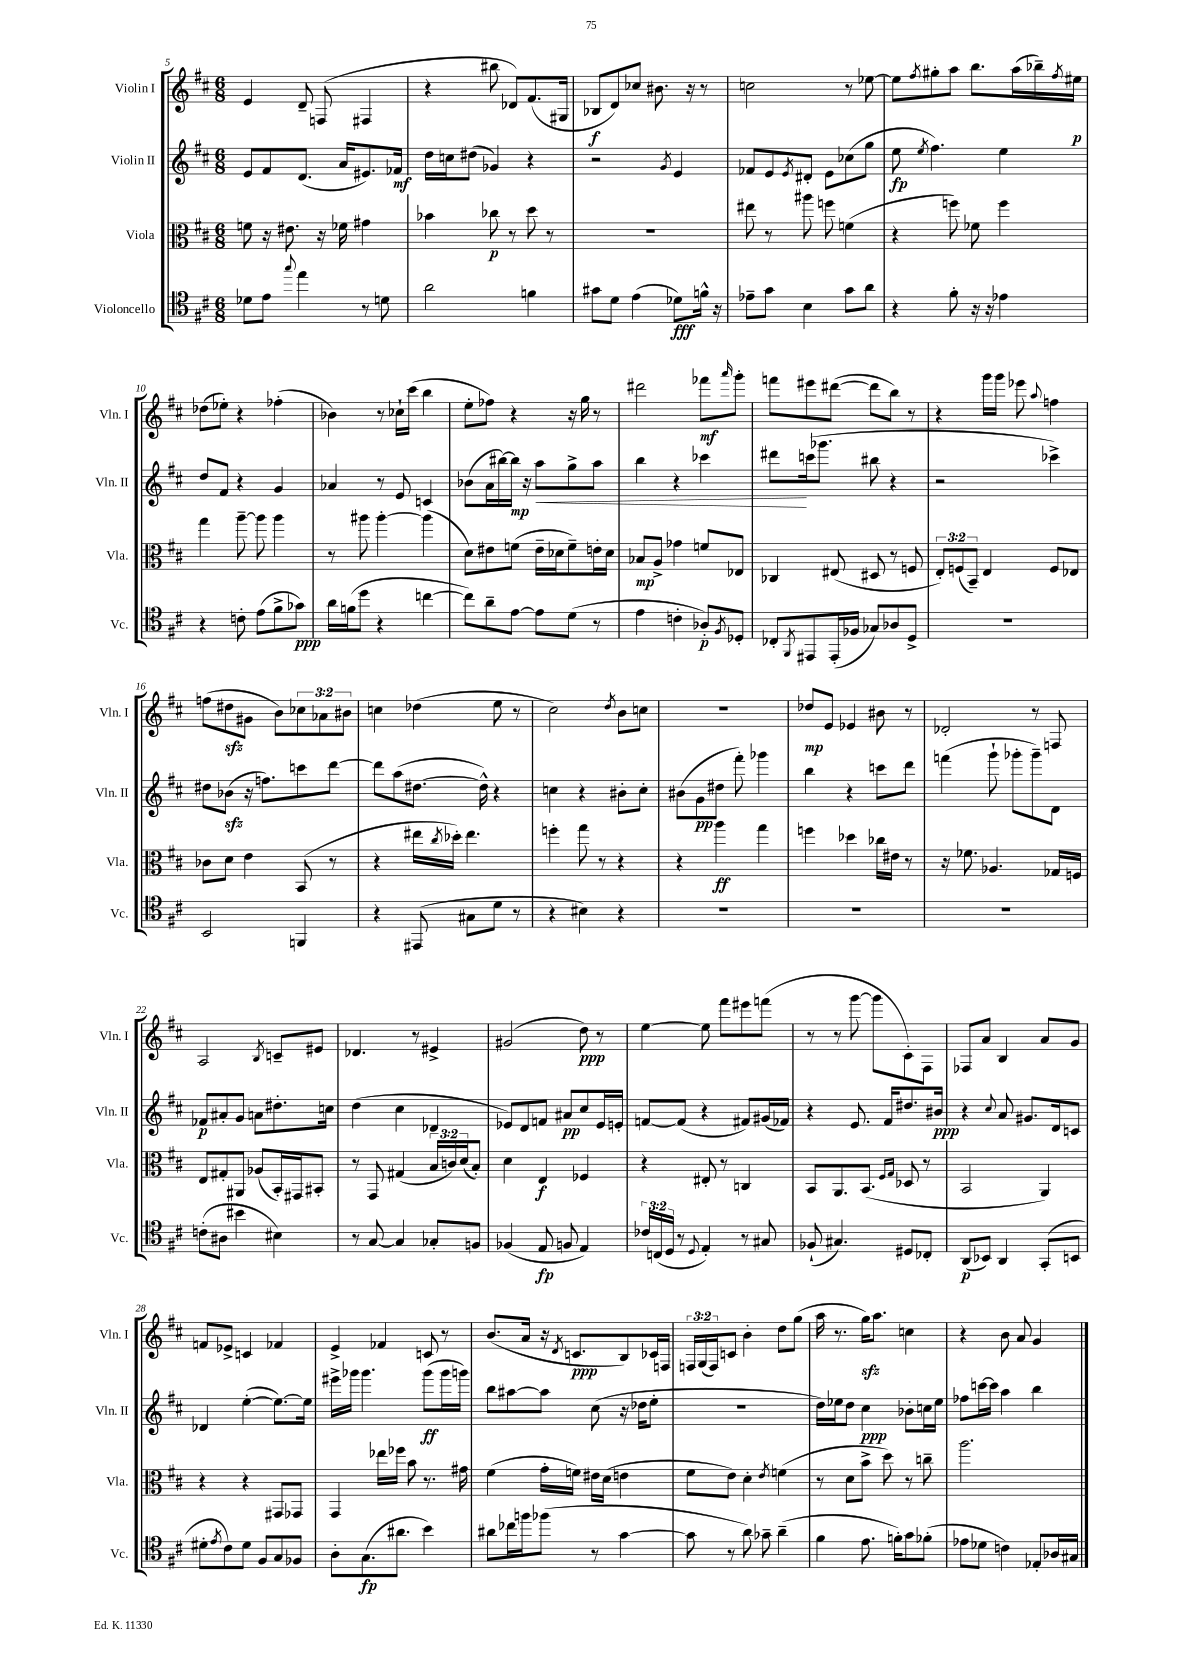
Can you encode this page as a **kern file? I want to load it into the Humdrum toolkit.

**kern	**dynam	**kern	**dynam	**kern	**dynam	**kern	**dynam
*part4	*part4	*part3	*part3	*part2	*part2	*part1	*part1
*staff4	*staff4	*staff3	*staff3	*staff2	*staff2	*staff1	*staff1
*I"Violoncello	*	*I"Viola	*	*I"Violin II	*	*I"Violin I	*
*I'Vc.	*	*I'Vla.	*	*I'Vln. II	*	*I'Vln. I	*
*clefC4	*	*clefC3	*	*clefG2	*	*clefG2	*
*k[f#c#]	*	*k[f#c#]	*	*k[f#c#]	*	*k[f#c#]	*
*M6/8	*	*M6/8	*	*M6/8	*	*M6/8	*
=5	=5	=5	=5	=5	=5	=5	=5
8d-X\L	.	8fn\	.	8e/L	.	4e/	.
8e\J	.	16r	.	8f#/	.	.	.
.	.	8.e#X\	.	.	.	.	.
8qqgg/	.	.	.	.	.	.	.
4ee\	.	.	.	(8.d/J	.	8d~/	.
.	.	16r	.	.	.	(8Fn/	.
.	.	16f-X\	.	16a/KL	.	.	.
8r	.	4g#X\	.	8.e#X/)	.	4F#X/	.
8dn\	.	.	.	.	.	.	.
.	.	.	.	16f-X/Jk	mf	.	.
=6	=6	=6	=6	=6	=6	=6	=6
2a\	.	4b-X\	.	16dd\LL	.	4r	.
.	.	.	.	16ccn\J	.	.	.
.	.	.	.	(8dd#X\J	.	.	.
.	.	8cc-X\	p	4g-X/)	.	8bb#X\	.
.	.	8r	.	.	.	8d-X/L)	.
4fn\	.	8dd\	.	4r	.	(8.f#/	.
.	.	8r	.	.	.	.	.
.	.	.	.	.	.	16G#X/Jk	.
=7	=7	=7	=7	=7	=7	=7	=7
8g#X\L	.	2.r	.	2r	.	8B-X/L	f
8d\J	.	.	.	.	.	8d/)	.
(4e\	.	.	.	.	.	8cc-X/J	.
.	.	.	.	.	.	8.b#X\	.
.	.	.	.	8qg/	.	.	.
8d-X\L)	fff	.	.	4e/	.	.	.
.	.	.	.	.	.	16r	.
16fn^^\Jk	.	.	.	.	.	8r	.
16r	.	.	.	.	.	.	.
=8	=8	=8	=8	=8	=8	=8	=8
8e-X~\L	.	8ee#X\	.	8f-X/L	.	2ccn\	.
8g\J	.	8r	.	8e/	.	.	.
.	.	.	.	8qe/	.	.	.
4B\	.	8aa#X\	.	8d#X'/J	.	.	.
.	.	8ffn\	.	8e\L	.	.	.
8g\L	.	(4fn\	.	(8cc-X\	.	8r	.
8a\J	.	.	.	8gg\J	.	[8ee-X\	.
=9	=9	=9	=9	=9	=9	=9	=9
4r	.	4r	.	8ee\	fp	8ee-\L]	.
.	.	.	.	8qee/	.	8qff#/	.
.	.	.	.	4.ff#\)	.	8gg#X'\	.
8f#'\	.	8ffn\)	.	.	.	8aa\J	.
16r	.	8f-X\	.	.	.	8.bb\L	.
16r	.	.	.	.	.	.	.
4e-X\	.	4ff\	.	4ee\	.	.	.
.	.	.	.	.	.	(16aa\L	.
.	.	.	.	.	.	16bb-X~\)	.
.	.	.	.	.	.	8qff#/	.
.	.	.	.	.	.	16ee#X\JJ	p
!!LO:LB:g=z
=10	=10	=10	=10	=10	=10	=10	=10
4r	.	4gg\	.	8dd/L	.	(8dd-X\L	.
.	.	.	.	8f#/J	.	8ee-X'\J)	.
8cn'\	.	[8aa~\	.	4r	.	4r	.
(8e\L	.	8aa\]	.	.	.	.	.
8f#^\	.	4aa\	.	4g/	.	(4ff-X'\	.
8g-X\J)	ppp	.	.	.	.	.	.
=11	=11	=11	=11	=11	=11	=11	=11
16a\LL	.	8r	.	4a-X/	.	4b-X\)	.
(16fn\J	.	.	.	.	.	.	.
8dd\J	.	8aa#X\	.	.	.	.	.
4r	.	[4aa#'\	.	8r	.	8r	.
.	.	.	.	8e/	.	16cc-X`\LL	.
.	.	.	.	.	.	(16ccc#\JJ	.
[4ccn\	.	(4aa#\]	.	4cn/	.	4bb\	.
=12	=12	=12	=12	=12	=12	=12	=12
8cc\L])	.	8d\L)	.	(8b-X\L	.	8ee'\L	.
8a~\	.	8e#X\	.	16a\L	.	8ff-X\J)	.
.	.	.	.	[16bb#X\)	.	.	.
[8e\J	.	(8fn\J	.	16bb#\JJ]	mp	4r	.
.	.	.	.	16r	.	.	.
!	!	!	!	!	!LO:HP:b	!	!
8e\L]	.	16e#~\LL	.	8aa\L	<	.	.
.	.	16d-X\J	.	.	.	.	.
(8d\J	.	8f~\)	.	8gg^\	.	16r	.
.	.	.	.	.	.	16gg\	.
8r	.	16en'\L	.	8aa\J	.	8r	.
.	.	16d-\JJ	.	.	.	.	.
=13	=13	=13	=13	=13	=13	=13	=13
4e\	.	8B-X/L	mp	4bb\	.	2ddd#X\	.
.	.	8A^/J	.	.	.	.	.
4cn'\	.	4g-X\	.	4r	.	.	.
8A-X'/L)	p	8fn/L	.	4ccc-X\	.	8fff-X\L	mf
8qF#/	.	.	.	.	.	16qqaaa/	.
8D-X'/J	.	8E-X/J	.	.	.	8ggg'\J	.
=14	=14	=14	=14	=14	=14	=14	=14
8C-X'/L	.	4C-X/	.	8ddd#X\L	.	8fffn\L	.
8qFF#/	.	.	.	.	.	.	.
8EE#X/	.	.	.	(16cccn\k	[	8eee#X\	.
.	.	.	.	8.ggg-X\J	.	.	.
(16EE#'/L	.	(8E#X/	.	.	.	([8ddd#X\J	.
16F-X/JJ	.	.	.	.	.	.	.
8G-X/L)	.	8D#X/	.	8bb#X\	.	8ddd#\L]	.
8A-X/	.	8r	.	4r	.	8bb\J)	.
8D^/J	.	8Fn/	.	.	.	8r	.
=15	=15	=15	=15	=15	=15	=15	=15
2.r	.	12E'/L)	.	2r	.	4r	.
.	.	(12Fn/	.	.	.	.	.
.	.	12BB~/J)	.	.	.	.	.
.	.	4E/	.	.	.	16ggg\LL	.
.	.	.	.	.	.	16ggg\JJ	.
.	.	.	.	.	.	8eee-X\	.
.	.	.	.	.	.	8qqaa/	.
.	.	8F/L	.	4ccc-X^\)	.	4ffn\	.
.	.	8E-X/J	.	.	.	.	.
!!LO:LB:g=z
=16	=16	=16	=16	=16	=16	=16	=16
2BB/	.	8c-X\L	.	8dd#X\L	.	(8ffn\L	.
.	.	8d\J	.	(8b-Xzz\J	.	8dd#Xzz\	.
.	.	4e\	.	16r	.	8g#X\J	.
.	.	.	.	8.ffn\L)	.	.	.
.	.	.	.	.	.	8b\L)	.
4FFn/	.	(8BB/	.	8cccn\	.	12cc-X\	.
.	.	.	.	.	.	12a-X\	.
.	.	8r	.	[8ddd\J	.	.	.
.	.	.	.	.	.	12b#X\J	.
=17	=17	=17	=17	=17	=17	=17	=17
4r	.	4r	.	8ddd\L]	.	4ccn\	.
.	.	.	.	(8aa\	.	.	.
(8EE#X/	.	16ee#X\LL	.	[8.dd#X\J	.	(4dd-X\	.
.	.	8qcc#/	.	.	.	.	.
.	.	16dd-X'\JJ)	.	.	.	.	.
8G#X\L	.	4.ee#\	.	.	.	.	.
.	.	.	.	16dd#^^\])	.	.	.
8d\J	.	.	.	4r	.	8ee\	.
8r	.	.	.	.	.	8r	.
=18	=18	=18	=18	=18	=18	=18	=18
4r	.	4ffn'\	.	4ccn\	.	2cc#\)	.
4B#X\)	.	8gg\	.	4r	.	.	.
.	.	8r	.	.	.	.	.
.	.	.	.	.	.	8qdd/	.
4r	.	4r	.	8b#X'\L	.	8b\L	.
.	.	.	.	8cc'\J	.	8ccn\J	.
=19	=19	=19	=19	=19	=19	=19	=19
2.r	.	4r	.	(8b#X\L	.	2.r	.
.	.	.	.	8g\	pp	.	.
.	.	4aa\	ff	8dd#X\J	.	.	.
.	.	.	.	8fff#'\)	.	.	.
.	.	4gg\	.	4ggg-X\	.	.	.
=20	=20	=20	=20	=20	=20	=20	=20
2.r	.	4ffn\	.	4bb\	.	8dd-X/L	mp
.	.	.	.	.	.	8e/J	.
.	.	4dd-X\	.	4r	.	4e-X/	.
.	.	16cc-X\LL	.	8cccn\L	.	8b#X\	.
.	.	16e#X\JJ	.	.	.	.	.
.	.	8r	.	8ddd\J	.	8r	.
=21	=21	=21	=21	=21	=21	=21	=21
2.r	.	16r	.	(4fffn\	.	2d-X'/	.
.	.	8.f-X\	.	.	.	.	.
.	.	4.A-X/	.	8ggg`\	.	.	.
.	.	.	.	8ggg-X'\L	.	.	.
.	.	.	.	8ggg-~\)	.	8r	.
.	.	16G-X/LL	.	8d\J	.	8Fn/	.
.	.	16Fn/JJ	.	.	.	.	.
!!LO:LB:g=z
=22	=22	=22	=22	=22	=22	=22	=22
(8cn'\L	.	8E/L	.	8f-X/L	p	2A/	.
8A#X\J	.	8G#X'/	.	8a#X'/	.	.	.
4b#X\	.	8AA#X/J	.	8g/J	.	.	.
.	.	(8A-X/L	.	8an\L	.	.	.
.	.	.	.	.	.	8qB/	.
4B#X\)	.	16BB'/L)	.	8.dd#X'\	.	8cn~/L	.
.	.	16GG#X/J	.	.	.	.	.
.	.	8BB#X'/J	.	.	.	8e#X/J	.
.	.	.	.	16ccn\Jk	.	.	.
=23	=23	=23	=23	=23	=23	=23	=23
8r	.	8r	.	(4dd\	.	4.d-X/	.
[8G/	.	8GG/	.	.	.	.	.
4G/]	.	(4G#X/	.	4cc#\	.	.	.
.	.	.	.	.	.	8r	.
8G-X'/L	.	24B/LL	.	4d-X/	.	4e#X^/	.
.	.	24cn/)	.	.	.	.	.
.	.	(24d/J	.	.	.	.	.
8Fn/J	.	8B'/J)	.	.	.	.	.
=24	=24	=24	=24	=24	=24	=24	=24
(4F-X/	.	4d\	.	8e-X/L)	.	(2g#X/	.
.	.	.	.	8d/	.	.	.
8E/	fp	4E/	f	8fn/J	.	.	.
8Fn/	.	.	.	8a#X/L	pp	.	.
4E/)	.	4F-X/	.	8cc#/	.	8dd\)	ppp
.	.	.	.	16e-/L	.	8r	.
.	.	.	.	16en'/JJ	.	.	.
=25	=25	=25	=25	=25	=25	=25	=25
24c-X/LL	.	4r	.	[8fn/L	.	[4ee\	.
(24Cn/	.	.	.	.	.	.	.
24D/JJ	.	.	.	.	.	.	.
8r	.	.	.	(8f/J]	.	.	.
8qqD/	.	.	.	.	.	.	.
4E'/)	.	8E#X'/	.	4r	.	8ee\]	.
.	.	8r	.	.	.	8fff#\L	.
8r	.	4Cn/	.	8f#X/L)	.	8eee#X\	.
8G#X/	.	.	.	(16g#X/L	.	(8fffn\J	.
.	.	.	.	16f-X/JJ)	.	.	.
=26	=26	=26	=26	=26	=26	=26	=26
(8F-X`/	.	8BB/L	.	4r	.	8r	.
4.G#X/)	.	8.AA/	.	.	.	8r	.
.	.	.	.	8.e/	.	[8ggg\	.
.	.	(8.BB/J	.	.	.	.	.
.	.	.	.	.	.	8ggg\L]	.
.	.	.	.	16f#/KL	.	.	.
.	.	16qqF#/LL	.	.	.	.	.
.	.	16qqG/JJ	.	.	.	.	.
8D#X/L	.	8D-X/	.	8.dd#X/	.	8c#'\)	.
8C-X'/J	.	8r	.	.	.	8F#\J	.
.	.	.	.	16b#X/Jk	ppp	.	.
=27	=27	=27	=27	=27	=27	=27	=27
(8AA/L	p	2BB/	.	4r	.	8F-X/L	.
8BB-X/J)	.	.	.	.	.	8a/J	.
.	.	.	.	8qqcc#/	.	.	.
4AA/	.	.	.	8a/	.	4B/	.
.	.	.	.	8.g#X/L	.	.	.
(8GG'/L	.	4AA/)	.	.	.	8a/L	.
.	.	.	.	16d/k	.	.	.
8BBn/J	.	.	.	8cn/J	.	8g/J	.
!!LO:LB:g=z
=28	=28	=28	=28	=28	=28	=28	=28
8d#X'\L	.	4r	.	4d-X/	.	8fn/L	.
8qe/	.	.	.	.	.	.	.
8c#\)	.	.	.	.	.	8e-X^/J	.
8d#\J	.	4r	.	([4ee'\	.	4cn/	.
8F#/L	.	.	.	.	.	.	.
8G/	.	8GG#X/L	.	8.ee\L_)	.	4f-X/	.
8F-X/J	.	8GG-X/J	.	.	.	.	.
.	.	.	.	16ee\Jk]	.	.	.
=29	=29	=29	=29	=29	=29	=29	=29
8A'\L	.	4GG/	.	16eee#X^\LL	.	4e^/	.
.	.	.	.	16ggg-X\JJ	.	.	.
(8.G\	fp	.	.	4.ggg-\	.	.	.
.	.	16ee-X\LL	.	.	.	4f-X/	.
8.a#X\J	.	16ff-X\JJ	.	.	.	.	.
.	.	8b\	.	.	.	.	.
4b\)	.	8.r	.	(8ggg-\L	ff	8cn/	.
.	.	.	.	16ggg-\L	.	8r	.
.	.	16g#X\	.	16gggn\JJ)	.	.	.
=30	=30	=30	=30	=30	=30	=30	=30
8a#X\L	.	(4f#\	.	8bb\L	.	(8.b/L	.
16cc-X\L	.	.	.	[8aa#X\	.	.	.
16ffn\J	.	.	.	.	.	16a/Jk	.
(8ff-X\J	.	16g'\LL	.	8aa#\J]	.	16r	.
.	.	.	.	.	.	8qd/	.
.	.	16fn\JJ)	.	.	.	8.cn/L	ppp
8r	.	16e#X\LL	.	(8cc#\	.	.	.
.	.	(16d\JJ	.	.	.	.	.
[4g\	.	4en\	.	16r	.	8B/)	.
.	.	.	.	16dd-X\KL	.	.	.
.	.	.	.	8ee'\J	.	16c-X/L	.
.	.	.	.	.	.	16Fn/JJ	.
=31	=31	=31	=31	=31	=31	=31	=31
8g\]	.	8f#\L	.	2.r	.	24Fn/LL	.
.	.	.	.	.	.	(24G/	.
.	.	.	.	.	.	24F/J)	.
8r	.	8e\J)	.	.	.	8cn/J	.
8a\)	.	4d'\	.	.	.	4b'\	.
8g-X~\	.	.	.	.	.	.	.
.	.	8qe/	.	.	.	.	.
(4a~\	.	(4fn\	.	.	.	8dd\L	.
.	.	.	.	.	.	(8gg\J	.
=32	=32	=32	=32	=32	=32	=32	=32
4f#\	.	8r	.	16dd\LL)	.	16aa\	.
.	.	.	.	16ee-X\J	.	8.r	.
.	.	8d\L	.	8dd\J	.	.	.
8.e\	.	8b^\J	.	4cc#\	ppp	16ggzz\KL)	.
.	.	.	.	.	.	8.aa\J	.
.	.	8dd\)	.	.	.	.	.
16fn'\KL)	.	.	.	.	.	.	.
8g\	.	8r	.	8b-X'\L	.	4ccn\	.
(8f-X'\J	.	8ccn~\	.	16ccn\L	.	.	.
.	.	.	.	16ee-\JJ	.	.	.
=33	=33	=33	=33	=33	=33	=33	=33
8e-X\L	.	2.aa\	.	8ff-X\L	.	4r	.
8d-X\J	.	.	.	[16cccn\L	.	.	.
.	.	.	.	16ccc\JJ]	.	.	.
4cn\)	.	.	.	4aa\	.	8b\	.
.	.	.	.	.	.	8a/	.
8E-X'/L	.	.	.	4bb\	.	4g/	.
16A-X/L	.	.	.	.	.	.	.
16G#X/JJ	.	.	.	.	.	.	.
==	==	==	==	==	==	==	==
*-	*-	*-	*-	*-	*-	*-	*-
